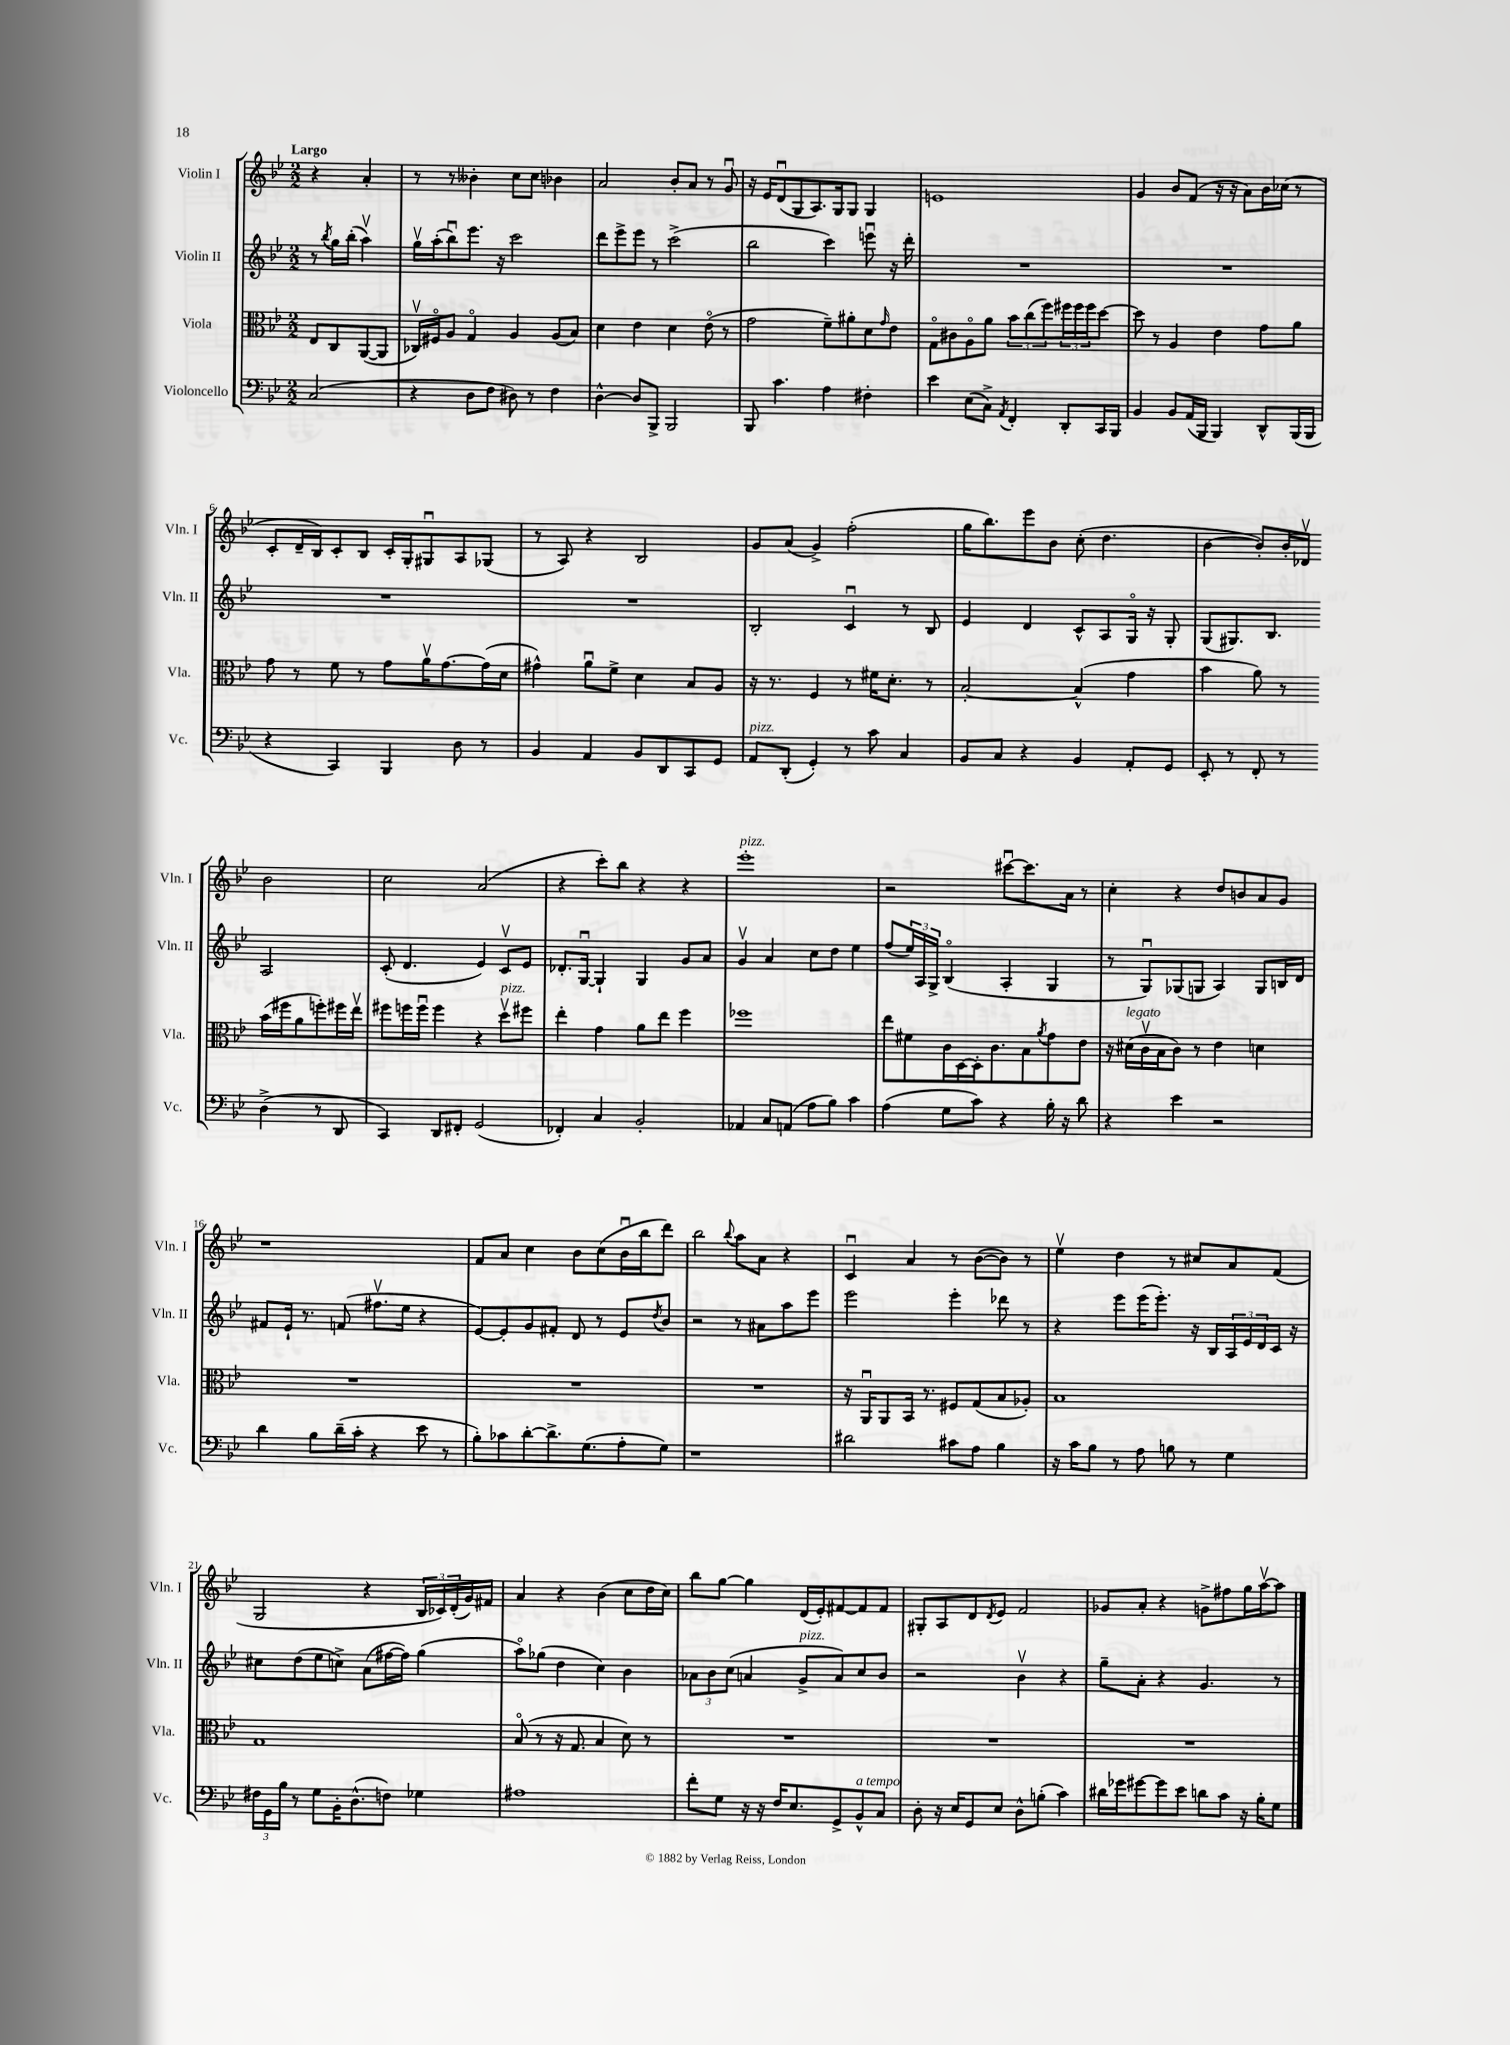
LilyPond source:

<<
\new StaffGroup <<
\new Staff = "s0" \with { instrumentName = "Violin I" shortInstrumentName = "Vln. I" } {
    \clef treble \key bes \major \numericTimeSignature \time 2/2 \partial 2 \tempo "Largo"
    r4 a'4-. |
    r8 r8 beses'4-. c''8 c''8 bes'4 |
    a'2 bes'8-. a'8 r8 g'8\downbow |
    r16 ees'16 d'8\downbow( g8 a8.) g16 g8 g4 |
    e'1 |
    g'4 bes'8 f'8( r16 r16 a'8) bes'16 ces''16( r8 |
    c'8-. d'16-- bes16) c'8-. bes8 c'16-. g16-. gis8\downbow a8 ges8( |
    r8 a8) r4 bes2 |
    g'8 a'8( g'4->) f''2-.( |
    g''16 bes''8.) ees'''8 bes'8 c''8-.( d''4. |
    bes'4~ bes'8-.) bes'16-. des'16\upbow bes'2 |
    c''2 a'2( |
    r4 c'''8-.) bes''8 r4 r4 |
    ees'''1-.^\markup { \italic "pizz." } |
    r2 cis'''8~\downbow cis'''8. a'16 r8 |
    c''4-. r4 d''8 b'8 a'8 g'8 |
    r1 |
    f'8 a'8 c''4 bes'8 c''8( bes'16\downbow bes''16 d'''8) |
    bes''2 \appoggiatura { bes''8 } a''8 a'8 r4 |
    c'4\downbow a'4 r8 bes'8~( bes'8) r8 |
    ees''4\upbow d''4 r8 cis''8 a'8 f'8( |
    g2 r4 \tuplet 3/2 { bes16 ces'16) d'16-.( } g'16) fis'16 |
    a'4 r4 bes'4( c''8 d''16 c''16) |
    bes''8 g''8~ g''4 d'16( ees'16-.) fis'8~ fis'8 fis'8 |
    gis8-. a8 d'8 \acciaccatura { d'8 } ees'8 f'2 |
    ges'8 a'8-. r4 g'8-> fis''8 g''16 a''16~\upbow a''8 \bar "|." |
}
\new Staff = "s1" \with { instrumentName = "Violin II" shortInstrumentName = "Vln. II" } {
    \clef treble \key bes \major \numericTimeSignature \time 2/2 \partial 2
    r8 \acciaccatura { bes''8 } g''16 bes''16-.( a''4\upbow) |
    g''16\upbow a''16-.( bes''8\downbow) ees'''8. r16 c'''2 |
    d'''8 ees'''8-> ees'''8 r8 c'''2->( |
    bes''2 c'''4) e'''8\downbow r16 d'''16-. |
    R1 |
    R1 |
    R1 |
    R1 |
    bes2-. c'4\downbow r8 bes8 |
    ees'4 d'4 c'8-^ a8 g16\flageolet r16 g8-. |
    g8( gis8.) bes8. a2 |
    c'8-.( d'4. ees'4) c'8\upbow ees'8 |
    des'8.-. g16~\downbow g4-! g4 g'8 a'8 |
    g'4\upbow a'4 c''8 d''8 ees''4 |
    f''8( \tuplet 3/2 { ees''16) a16 g16-> } bes4\flageolet( a4-. g4 |
    r8 g8\downbow) ges8( g8 a4) g8 b16 d'16 |
    fis'8 ees'16-! r8. f'8( fis''8.\upbow ees''16 r4 |
    ees'8~) ees'8-. g'8 fis'8-. d'8 r8 ees'8 \acciaccatura { d''8 } bes'8 |
    r2 r8 ais'8 a''8 ees'''8 |
    ees'''2 ees'''4-. des'''8 r8 |
    r4 ees'''8 ees'''16( ees'''8.-.) r16 bes16 \tuplet 3/2 { a16 ees'16 d'16 } c'16 r16 |
    cis''8 d''8( ees''8 c''8->) a'8( fis''16~ fis''16) g''4( |
    a''8\flageolet) ges''8( d''4 c''4) bes'4 |
    \tuplet 3/2 { aes'8 bes'8 c''8( } a'4 g'8->^\markup { \italic "pizz." } a'8) c''8 bes'8 |
    r2 bes'4\upbow r4 |
    g''8-- a'8-. r4 g'4. r8 \bar "|." |
}
\new Staff = "s2" \with { instrumentName = "Viola" shortInstrumentName = "Vla." } {
    \clef alto \key bes \major \numericTimeSignature \time 2/2 \partial 2
    ees8 c8 a,8~( a,8 |
    ces16\upbow) fis16\flageolet a8 g4\flageolet a4 a8( bes8) |
    d'4 ees'4 d'4 ees'8\flageolet( r8 |
    g'2 f'8--) ais'8-. d'8 \grace { g'16 } ees'8 |
    g8\flageolet cis'8 a8\flageolet a'8 \tuplet 3/2 { bes'8 c''8( f''8) } \tuplet 3/2 { fis''16 fis''16 fis''16 } d''8~ |
    d''8 r8 a4 ees'4 g'8 a'8 |
    g'8 r8 f'8 r8 g'8 a'16\upbow g'8.~ g'16( d'16 |
    gis'4-^) a'8\downbow f'8-> d'4 bes8 a8 |
    r16 r8. f4 r8 fis'16 d'8.-. r8 |
    bes2~-. bes4-^( g'4 |
    bes'4 a'8) r8 bes'16( fis''16 a'8 f''8-.) fis''16 ees''16\upbow |
    fis''8 f''16 f''16\downbow f''4 r4 d''8\upbow^\markup { \italic "pizz." } fis''8 |
    ees''4-. g'4 a'8 ees''8 f''4 |
    fes''1 |
    ees''8 fis'8 c'16 d16~ d16-. c'8. bes8 \acciaccatura { a'8 } g'8 ees'8 |
    r16 dis'16^\markup { \italic "legato" }( c'16\upbow bes16 c'8) r8 ees'4 d'4 |
    R1 |
    R1 |
    R1 |
    r16 a,16\downbow a,8 bes,16 r8. fis8 g8( bes8 aes8-.) |
    bes1 |
    g1 |
    bes8\flageolet( r8 r16 g8. bes4 d'8) r8 |
    R1 |
    R1 |
    R1 \bar "|." |
}
\new Staff = "s3" \with { instrumentName = "Violoncello" shortInstrumentName = "Vc." } {
    \clef bass \key bes \major \numericTimeSignature \time 2/2 \partial 2
    c2( |
    r4 d8 f8 dis8) r8 f4 |
    d4~-^ d8 bes,,8-> bes,,2 |
    bes,,8 c'4. a4 fis4-. |
    ees'4 ees8( c8->) \acciaccatura { a,8 } f,4-. d,8-. c,16 bes,,16 |
    bes,4 bes,8 a,16( bes,,16 bes,,4) d,8-^ bes,,16( bes,,16 |
    r4 c,4) bes,,4 d8 r8 |
    bes,4 a,4 bes,8 d,8 c,8 g,8 |
    a,8^\markup { \italic "pizz." } d,8-.( g,4-.) r8 c'8 c4 |
    bes,8 c8 r4 bes,4 a,8-. g,8 |
    ees,8-. r8 f,8-. r8 d4->( r8 d,8 |
    c,4) d,8 fis,8-. g,2( |
    fes,4-.) c4 bes,2-. |
    aes,4 c8 a,8( a8 bes8) c'4 |
    a4( g8 c'8) r4 bes16-. r16 d'8 |
    r4 ees'4 r2 |
    d'4 bes8 d'16--( c'16-. r4 ees'8 r8 |
    bes8-.) ces'8 d'8~-. d'8.-> g8.( a8-. g8) |
    r1 |
    dis'2 cis'8 a8 bes4 |
    r16 c'16 bes8 r8 a8 b8 r8 g4 |
    \tuplet 3/2 { fis16 g,16 bes16 } r8 g8 bes,16-. d8.-^( f8) ges4 |
    ais1 |
    f'8-. g8 r16 r16 f16 ees8. g,8-> bes,8-^^\markup { \italic "a tempo" } c8 |
    d8-. r16 ees16 g,8 ees8 d8-^ b8-.( c'4) |
    dis'16 ges'16 gis'8~ gis'8 ees'8 d'8 c'8 r16 bes16-. g8 \bar "|." |
}
>>
>>
